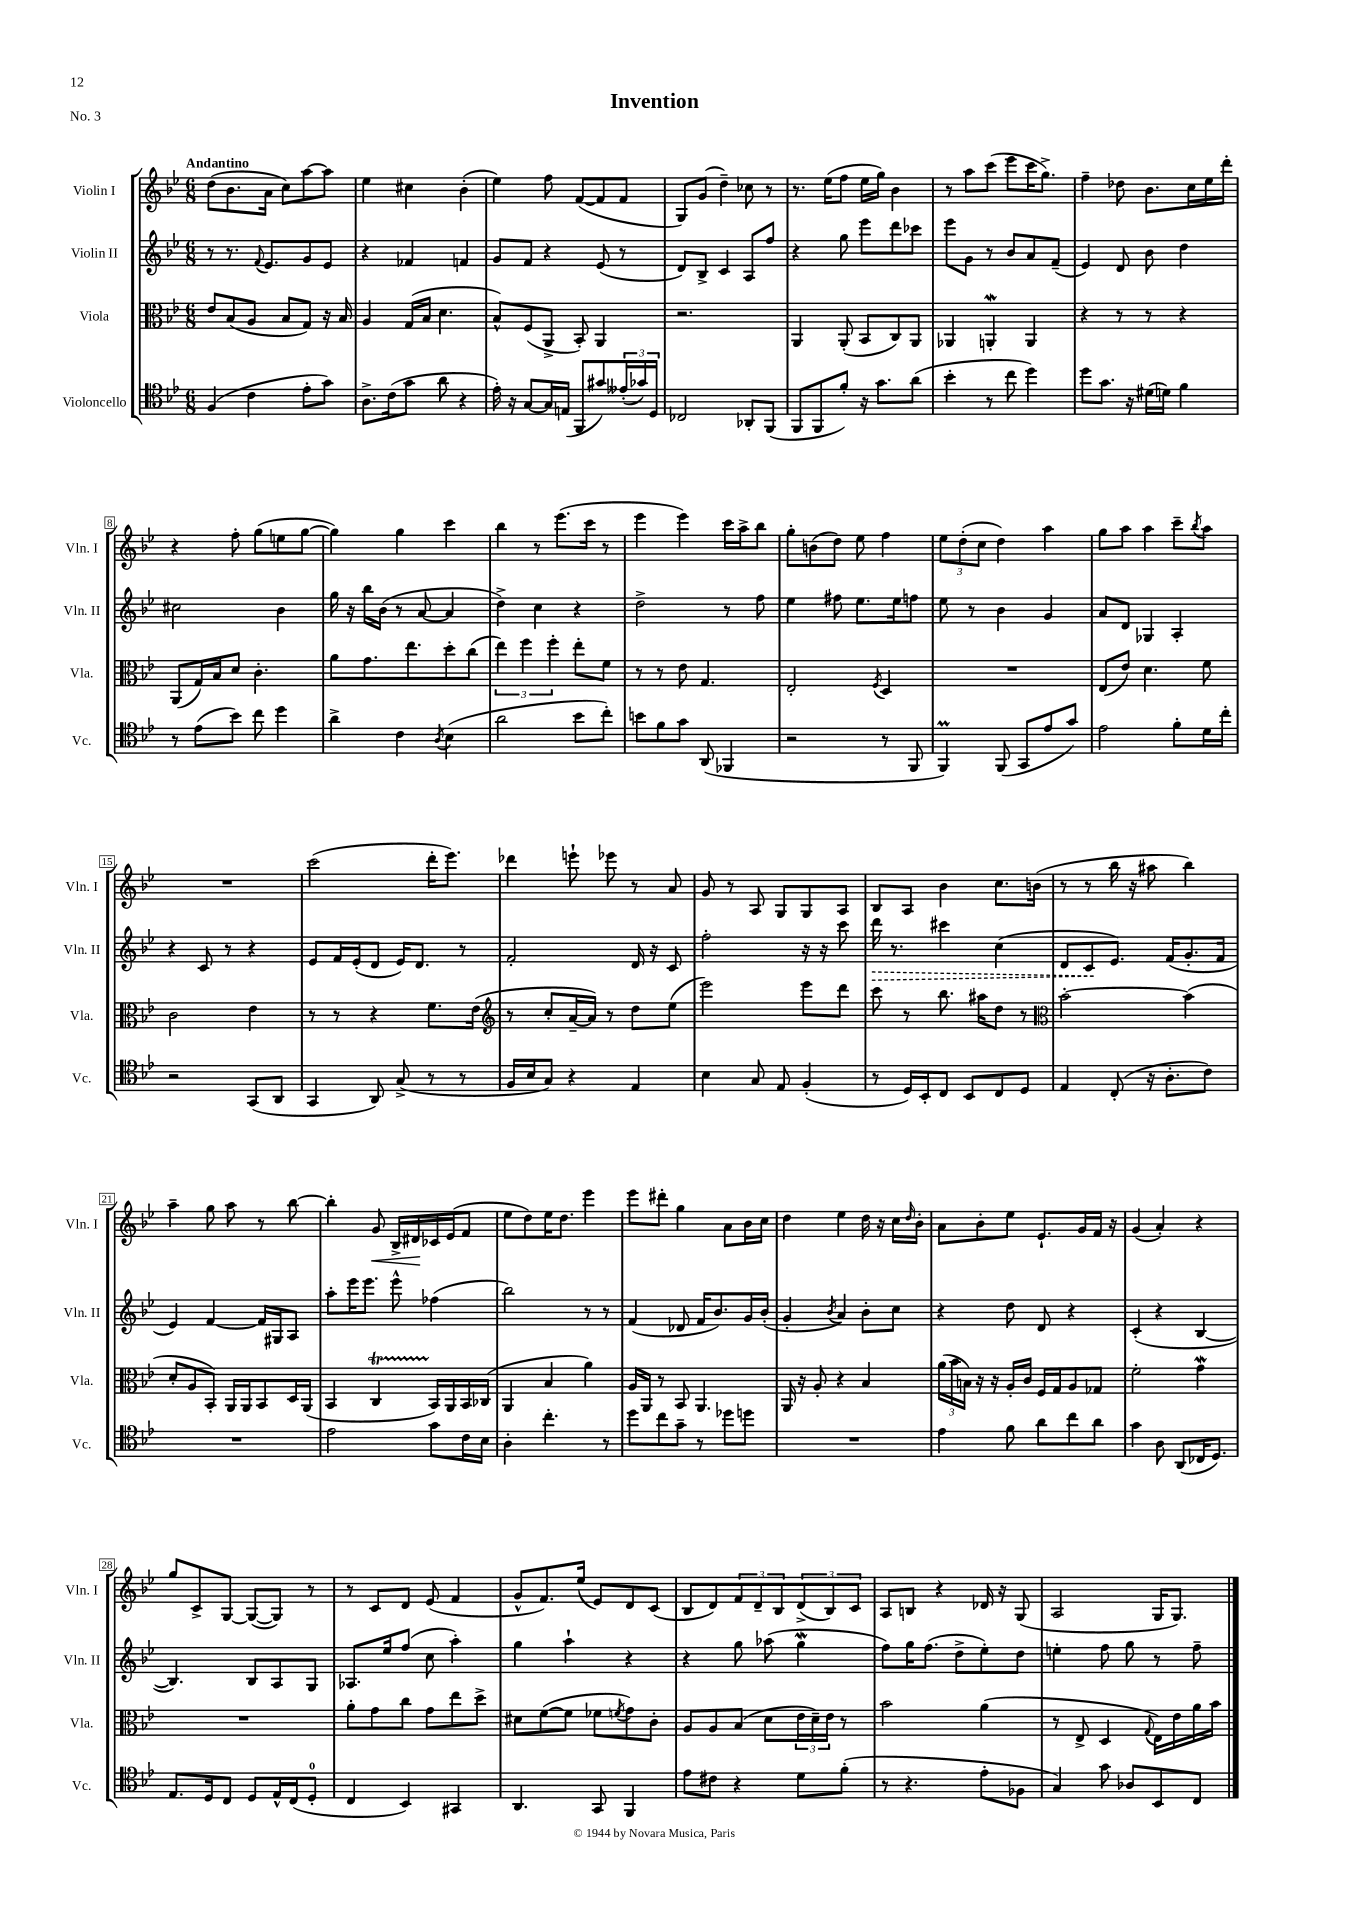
\header { title = "Invention" piece = "No. 3" }
<<
\new StaffGroup <<
\new Staff = "s0" \with { instrumentName = "Violin I" shortInstrumentName = "Vln. I" } {
    \clef treble \key bes \major \numericTimeSignature \time 6/8 \tempo "Andantino"
    d''8( bes'8. a'16 c''8) a''8~ a''8 |
    ees''4 cis''4 bes'4-.( |
    ees''4) f''8 f'8~( f'8 f'8 |
    g8) g'8( d''4--) ces''8 r8 |
    r8. ees''16( f''8 ees''16 g''16) bes'4 |
    r8 a''8 c'''8( ees'''8 c'''16 g''8.->) |
    f''4-- des''8 bes'8. c''16 ees''16 d'''16-. |
    r4 f''8-. g''8( e''8 g''8~ |
    g''4) g''4 c'''4 |
    bes''4 r8 ees'''8.( c'''16 r8 |
    ees'''4 ees'''4) c'''16 a''16-> bes''8 |
    g''8-. b'8( d''8) ees''8 f''4 |
    \tuplet 3/2 { ees''8 d''8-.( c''8 } d''4) a''4 |
    g''8 a''8 a''4 c'''8-- \acciaccatura { bes''8 } a''8 |
    R2. |
    c'''2( d'''16-. ees'''8.) |
    des'''4 e'''8-! ees'''8 r8 a'8 |
    g'8 r8 a8 g8 g8 a8 |
    bes8 a8 bes'4 c''8. b'16( |
    r8 r8 bes''16 r16 ais''8 bes''4) |
    a''4-- g''8 a''8 r8 bes''8~ |
    bes''4-. g'8\< bes16-> dis'16\! ces'16 ees'16( f'8 |
    ees''8 d''8) ees''16 d''8. ees'''4 |
    ees'''8 dis'''8-. g''4 a'8 bes'16 c''16 |
    d''4 ees''4 d''16 r16 c''16 \grace { d''16 } bes'16-. |
    a'8 bes'8-. ees''8 ees'8.-! g'16 f'16 r16 |
    g'4( a'4-.) r4 |
    g''8 c'8-> g8~ g8~( g8) r8 |
    r8 c'8 d'8 ees'8( f'4 |
    g'8-^ f'8.) ees''16( ees'8) d'8 c'8( |
    bes8 d'8) \tuplet 3/2 { f'8 d'8-- bes8 } \tuplet 3/2 { d'8->( bes8) c'8 } |
    a8 b8 r4 des'16 r16 g8( |
    a2 g16 g8.) \bar "|." |
}
\new Staff = "s1" \with { instrumentName = "Violin II" shortInstrumentName = "Vln. II" } {
    \clef treble \key bes \major \numericTimeSignature \time 6/8
    r8 r8. \appoggiatura { f'8 } ees'8. g'8 ees'8 |
    r4 fes'4 f'4 |
    g'8 f'8 r4 ees'8( r8 |
    d'8) bes8-> c'4 a8 f''8 |
    r4 g''8 ees'''8 d'''8 ces'''8 |
    ees'''8 g'8 r8 bes'8 a'8 f'8--( |
    ees'4) d'8 bes'8 d''4 |
    cis''2 bes'4 |
    g''16 r16 bes''16 bes'16( r8 a'8~ a'4 |
    d''4->) c''4 r4 |
    d''2-> r8 f''8 |
    ees''4 fis''8 ees''8. ees''16 f''8 |
    ees''8 r8 bes'4 g'4 |
    a'8 d'8 ges4 a4-. |
    r4 c'8 r8 r4 |
    ees'8 f'16 ees'16-.( d'8 ees'16) d'8. r8 |
    f'2-. d'16 r16 c'8 |
    f''2-. r16 r16 c'''8 |
    \once \override Hairpin.style = #'dashed-line d'''16\> r8. cis'''4 c''4( |
    d'8 c'8\! ees'8.) f'16( g'8.-. f'16 |
    ees'4) f'4~ f'16 gis16 a8 |
    a''8-. ees'''16 ees'''8. ees'''8-^ fes''4( |
    bes''2) r8 r8 |
    f'4( des'8 f'16 bes'8.) g'16 bes'16-.( |
    g'4-. \acciaccatura { bes'8 } a'4) bes'8-. c''8 |
    r4 d''8 d'8 r4 |
    c'4-.( r4 bes4~ |
    bes4.) bes8 a8 g8 |
    aes8. ees''16 f''8( c''8 a''4-.) |
    g''4 a''4-! r4 |
    r4 g''8 aes''8( g''4\mordent |
    f''8) g''16 f''8.( d''8-> ees''8-.) d''8 |
    e''4-. f''8 g''8 r8 f''8-- \bar "|." |
}
\new Staff = "s2" \with { instrumentName = "Viola" shortInstrumentName = "Vla." } {
    \clef alto \key bes \major \numericTimeSignature \time 6/8
    ees'8 bes8( a8 bes8 g8) r16 bes16 |
    a4 g16( bes16 d'4. |
    bes8-^) f8( a,8-> bes,8-.) a,4 |
    r2. |
    a,4 a,8-.( bes,8 c8) a,8 |
    aes,4 a,4-.\mordent a,4 |
    r4 r8 r8 r4 |
    a,8( g16) bes16 d'8 c'4.-. |
    a'8 g'8. ees''8. d''8-. c''8( |
    \tuplet 3/2 { ees''4) f''4 f''4-. } ees''8-. f'8 |
    r8 r8 ees'8 g4. |
    ees2-. \acciaccatura { f8 } d4 |
    R2. |
    ees8( ees'8) d'4. f'8 |
    c'2 ees'4 |
    r8 r8 r4 f'8. ees'16( |
    \clef treble r8 c''8-. a'16~-- a'16) r8 d''8 ees''8( |
    ees'''2) ees'''8 d'''8 |
    c'''8 r8 bes''8. ais''16 d''8 r8 |
    \clef alto bes'2~-. bes'4( |
    d'8-. a8 bes,8-.) a,16 a,16 bes,8 d16 a,16( |
    bes,4 c4\startTrillSpan bes,16\stopTrillSpan) a,16 bes,16 ces16( |
    a,4 bes4 a'4) |
    a16 a,16 r8 bes,8 a,4. |
    a,16 r16 a8-. r4 bes4 |
    \tuplet 3/2 { a'16( bes'16 b16) } r16 r16 a16-. c'16 f16 g16 a8 ges8 |
    f'2-. g'4\mordent |
    R2. |
    a'8-. g'8 c''8 g'8 ees''8 d''8-> |
    dis'8 f'8~( f'8 fes'8 \acciaccatura { f'8 } g'8) c'8-. |
    a8 a8 bes8( d'8 \tuplet 3/2 { ees'16 d'16--) ees'16 } r8 |
    bes'2 a'4( |
    r8 ees8-> d4 \appoggiatura { g8 } ees16) ees'16 a'16 bes'16 \bar "|." |
}
\new Staff = "s3" \with { instrumentName = "Violoncello" shortInstrumentName = "Vc." } {
    \clef tenor \key bes \major \numericTimeSignature \time 6/8
    f4( c'4 ees'8-. g'8) |
    a8.-> c'16( g'8 a'8 r4 |
    ees'16-.) r16 g8~ g16 e16( f,8 gis'8) \tuplet 3/2 { eeses'16-.( ges'16) d16 } |
    ces2 aes,8-. f,8( |
    f,8 f,8 f'8-.) r16 g'8. a'8( |
    bes'4-. r8 c''8 d''4) |
    d''8 g'8. r16 dis'16( d'16) f'4 |
    r8 ees'8( bes'8) c''8 d''4 |
    a'4-> c'4 \acciaccatura { a8 } bes4( |
    a'2 bes'8 c''8-.) |
    b'8 f'8 g'8 a,8( fes,4 |
    r2 r8 f,8 |
    f,4\prall) f,8( g,8 ees'8 g'8) |
    ees'2 f'8-. d'16 c''16-. |
    r2 g,8( a,8 |
    g,4 a,8) g8->( r8 r8 |
    f16 bes16 g8) r4 ees4 |
    bes4 g8 ees8 f4-.( |
    r8 d16) bes,16-. c8 bes,8 c8 d8 |
    ees4 c8-.( r16 a8.-. c'8) |
    R2. |
    ees'2 g'8 c'16 bes16 |
    a4-. c''4.-. r8 |
    d''8 c''8 g'8-- r8 des''8 d''8 |
    R2. |
    ees'4 f'8 a'8 c''8 a'8 |
    g'4 a8 a,8( ces16 d8.) |
    ees8. d16 c8 d8 ees16-^ c16( d8-0-. |
    c4 bes,4) gis,4 |
    a,4. g,8 f,4 |
    ees'8 cis'8 r4 d'8 f'8-.( |
    r8 r4. ees'8-. fes8 |
    g4) g'8 aes8 bes,8 c8 \bar "|." |
}
>>
>>
\layout { \context { \Score \override BarNumber.stencil = #(make-stencil-boxer 0.1 0.3 ly:text-interface::print) } }
